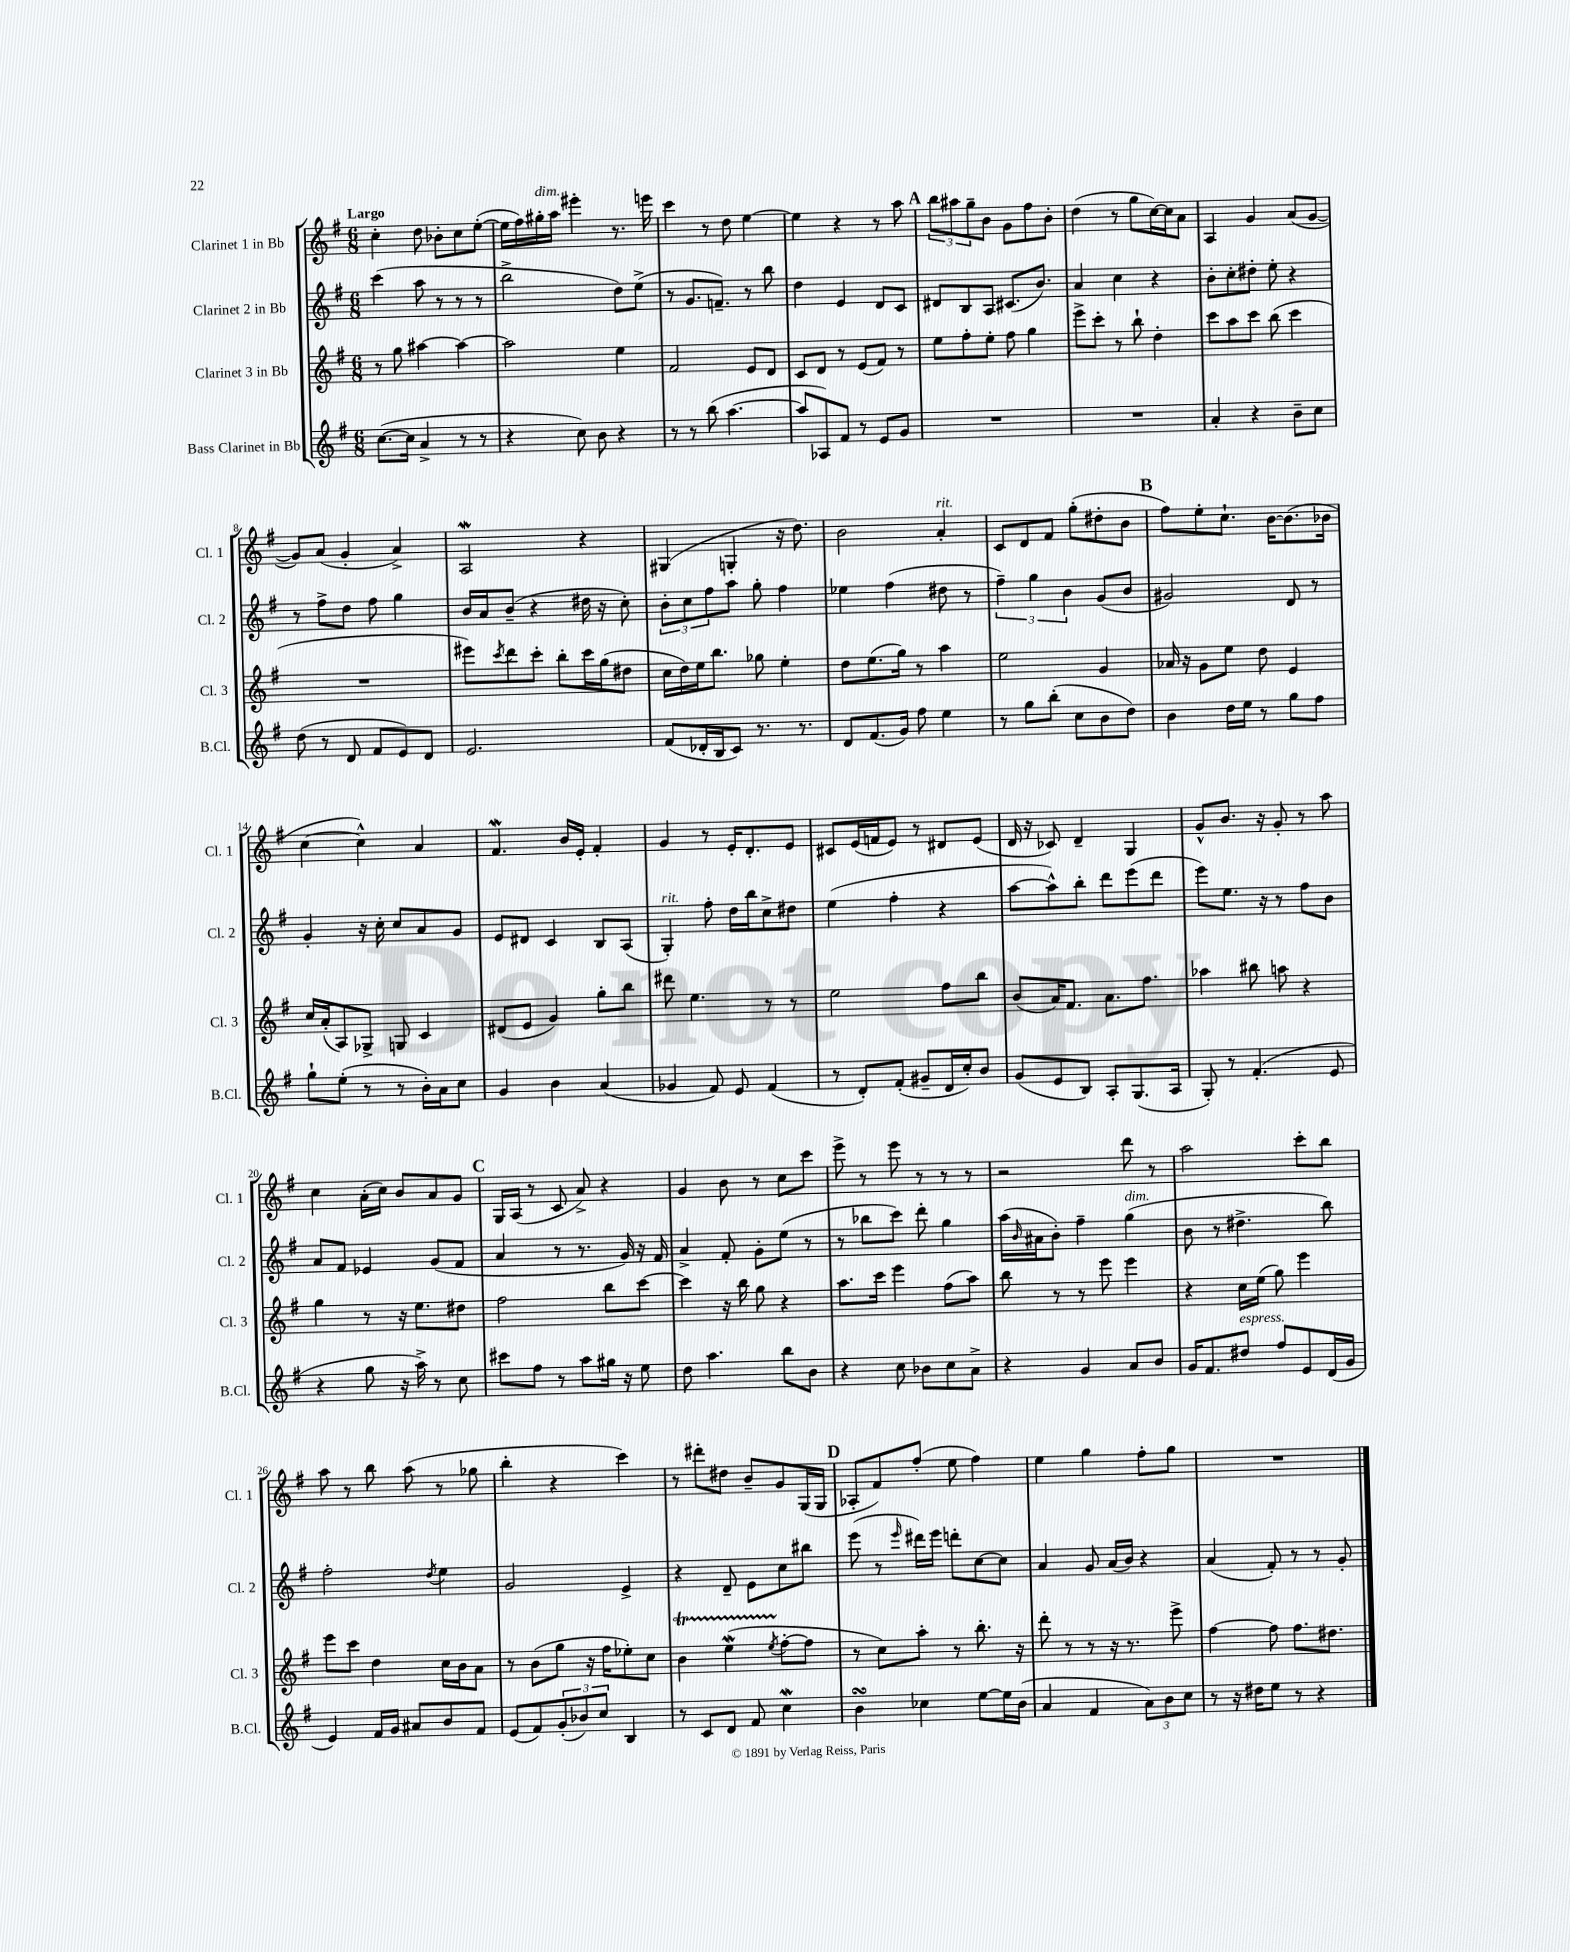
<<
\new StaffGroup <<
\new Staff = "s0" \with { instrumentName = "Clarinet 1 in Bb" shortInstrumentName = "Cl. 1" } {
    \clef treble \key g \major \numericTimeSignature \time 6/8 \tempo "Largo"
    c''4-. d''8 bes'8-. c''8 e''8~-.( |
    e''16 fis''16) gis''16-.^\markup { \italic "dim." } a''16 eis'''4-. r8. e'''16 |
    c'''4 r8 d''8 e''4~ |
    e''4 r4 r8 a''8 |
    \mark \markup { \bold "A" } \tuplet 3/2 { b''8 ais''8 g''8-- } b'8 g'8 fis''8 b'8-. |
    d''4( r8 g''8 c''16~) c''16 a'8 |
    a4 g'4 a'8( g'8~ |
    g'8) a'8( g'4-. a'4->) |
    a2\mordent r4 |
    gis4( g4-. r16 d''8.) |
    b'2 a'4-.^\markup { \italic "rit." } |
    c'8 d'8 fis'8 g''8-.( dis''8-. b'8 |
    \mark \markup { \bold "B" } fis''8) e''8-. c''8.-! b'16~ b'8.( bes'16 |
    c''4~ c''4-^) a'4 |
    fis'4.\mordent b'16 e'16-. fis'4-. |
    g'4 r8 e'16-. d'8.-. e'8 |
    cis'8 e'16( f'16 e'8) r8 dis'8 e'8( |
    d'16 r16 ces'8) d'4-- g4 |
    g'8-^ b'8. r16 g'8-. r8 a''8 |
    c''4 a'16-.( c''16) b'8 a'8 g'8 |
    \mark \markup { \bold "C" } g16 a16( r8 c'8 a'8->) r4 |
    g'4 b'8 r8 c''8 c'''8 |
    e'''8-> r8 e'''8 r8 r8 r8 |
    r2 d'''8 r8 |
    a''2 c'''8-. b''8 |
    a''8 r8 b''8 a''8( r8 ges''8 |
    b''4-. r4 c'''4) |
    r8 dis'''8-. dis''8 b'8-- g'8 g16( g16 |
    \mark \markup { \bold "D" } aes8-. fis'8) fis''8-.( e''8 fis''4) |
    e''4 g''4 fis''8-. g''8 |
    R2. \bar "|." |
}
\new Staff = "s1" \with { instrumentName = "Clarinet 2 in Bb" shortInstrumentName = "Cl. 2" } {
    \clef treble \key g \major \numericTimeSignature \time 6/8
    c'''4( a''8 r8 r8 r8 |
    b''2-> d''8) e''8->( |
    r8 g'8. f'8.--) r8 b''8 |
    d''4 e'4 d'8 c'8 |
    \mark \markup { \bold "A" } dis'8 b8 a8 cis'8.( b'8.) |
    a'4 c''4 r4 |
    b'8-. c''8-. dis''8-. e''8-. r4 |
    r8 fis''8-> d''8 fis''8 g''4 |
    b'16 a'16 b'8--( r4 dis''16 r16 c''8-.) |
    \tuplet 3/2 { b'8-. c''8 fis''8 } a''8 g''8-. fis''4 |
    ees''4 fis''4( dis''8 r8 |
    \tuplet 3/2 { fis''4--) g''4 b'4 } g'8( b'8 |
    \mark \markup { \bold "B" } gis'2) d'8 r8 |
    g'4-. r16 c''16-. c''8 a'8 g'8 |
    e'8 dis'8 c'4 b8 a8( |
    g4-.^\markup { \italic "rit." }) fis''8-. d''16 b''16 c''8-> dis''8 |
    e''4( fis''4-. r4 |
    a''8~ a''8-^) b''8-. d'''8 e'''8( d'''8 |
    e'''8) e''8. r16 r8 fis''8 b'8 |
    a'8 fis'8 ees'4 g'8( fis'8 |
    \mark \markup { \bold "C" } a'4 r8 r8. g'16) r16 fis'16 |
    a'4-> fis'8-. g'8-. e''8( r8 |
    r8 bes''8 c'''8) d'''8-. g''4 |
    a''16( \grace { b'16 } ais'16 b'8-.) fis''4-- g''4^\markup { \italic "dim." }( |
    b'8 r8 dis''4.-> b''8) |
    fis''2-. \acciaccatura { d''8 } e''4 |
    g'2 e'4-> |
    r4 d'8-- e'8 c''8 bis''8 |
    \mark \markup { \bold "D" } e'''8( r8 \grace { e'''16 } dis'''16) e'''16 d'''8-. c''8~ c''8 |
    a'4 g'8 a'16( b'16) r4 |
    a'4( fis'8-.) r8 r8 g'8-. \bar "|." |
}
\new Staff = "s2" \with { instrumentName = "Clarinet 3 in Bb" shortInstrumentName = "Cl. 3" } {
    \clef treble \key g \major \numericTimeSignature \time 6/8
    r8 g''8 ais''4~ ais''4~ |
    ais''2 e''4 |
    fis'2 e'8 d'8 |
    c'8 d'8 r8 e'8( fis'8) r8 |
    \mark \markup { \bold "A" } e''8 fis''8-. e''8-. fis''8 g''4 |
    e'''8-> c'''8-. r8 b''8-! d''4-. |
    c'''8 a''8 c'''8 b''8( c'''4 |
    R2. |
    eis'''8) \acciaccatura { c'''8 } d'''8 c'''8-. b''8-. c'''16 g''16( dis''8 |
    c''16 d''16) e''16 b''8. ges''8 e''4-. |
    d''8 e''8.( g''16) r8 a''4 |
    e''2 g'4 |
    \mark \markup { \bold "B" } aes'16 r16 g'8 e''8 d''8 e'4 |
    c''16 a'16-.( a8) ges8-> g8 c'4 |
    dis'8( e'8 g'4) g''8-. b''8 |
    dis'''8 e''4. r8 r8 |
    e''2 fis''8 b''8 |
    b'8( a'16) fis'8. a'8. fis''8. |
    aes''4 bis''8 a''8 r4 |
    g''4 r8 r16 e''8. dis''8 |
    \mark \markup { \bold "C" } fis''2 b''8 c'''8~ |
    c'''4 r16 b''16 g''8 r4 |
    a''8. c'''16 e'''4 fis''8( a''8) |
    b''8 r8 r8 e'''8 e'''4 |
    r4 c''16 e''16( g''8) e'''4 |
    e'''8 c'''8 d''4 c''16 b'16 a'8 |
    r8 b'8( g''8 r16 fis''16 ees''8-.) c''8 |
    b'4\startTrillSpan e''4\mordent( \acciaccatura { e''8 } fis''8~-.\stopTrillSpan fis''8 |
    \mark \markup { \bold "D" } r8 c''8) a''8-. r8 b''8.-. r16 |
    d'''8-. r8 r8 r16 r8. e'''8-> |
    fis''4~ fis''8 fis''8. dis''8. \bar "|." |
}
\new Staff = "s3" \with { instrumentName = "Bass Clarinet in Bb" shortInstrumentName = "B.Cl." } {
    \clef treble \key g \major \numericTimeSignature \time 6/8
    c''8.~( c''16 a'4-> r8 r8 |
    r4 c''8) b'8 r4 |
    r8 r8 b''8( a''4.~ |
    a''8 aes8) fis'8 r8 e'8 g'8 |
    \mark \markup { \bold "A" } R2. |
    R2. |
    a'4-. r4 b'8-- c''8 |
    d''8( r8 d'8 fis'8 e'8) d'8 |
    e'2. |
    fis'8( des'16-. b16 c'8) r8. r8. |
    d'8 fis'8.( g'16) fis''8 e''4 |
    r8 g''8 b''8-.( c''8 b'8 d''8) |
    \mark \markup { \bold "B" } b'4 d''16 e''16 r8 g''8 fis''8 |
    g''8-! e''8-.( r8 r8 b'16-.) a'16 c''8 |
    g'4 b'4 a'4( |
    ges'4 fis'8) e'8 fis'4( |
    r8 d'8-.) fis'8-.( gis'8-- d'16 c''16-.) b'8 |
    g'8( e'8 b8) a8-. g8.( a16 |
    g8-.) r8 fis'4.-.( e'8 |
    r4 g''8 r16 a''16->) r8 c''8 |
    \mark \markup { \bold "C" } cis'''8 fis''8 r8 a''8 gis''16 r16 e''8 |
    d''8 a''4. b''8 b'8 |
    r4 c''8 bes'8 c''8 a'8-> |
    r4 g'4 a'8 b'8 |
    g'16 fis'8. dis''8^\markup { \italic "espress." } fis''8 e'8 d'16( g'16 |
    e'4) fis'16 g'16 ais'8 b'8 fis'8 |
    e'8( fis'8) \tuplet 3/2 { g'8-.( bes'8) c''8 } b4 |
    r8 c'8 d'8 fis'8 c''4\mordent |
    \mark \markup { \bold "D" } b'4\turn ces''4 e''8~ e''16 b'16( |
    a'4 fis'4 \tuplet 3/2 { a'8) b'8 c''8 } |
    r8 r16 dis''16 e''8 r8 r4 \bar "|." |
}
>>
>>
